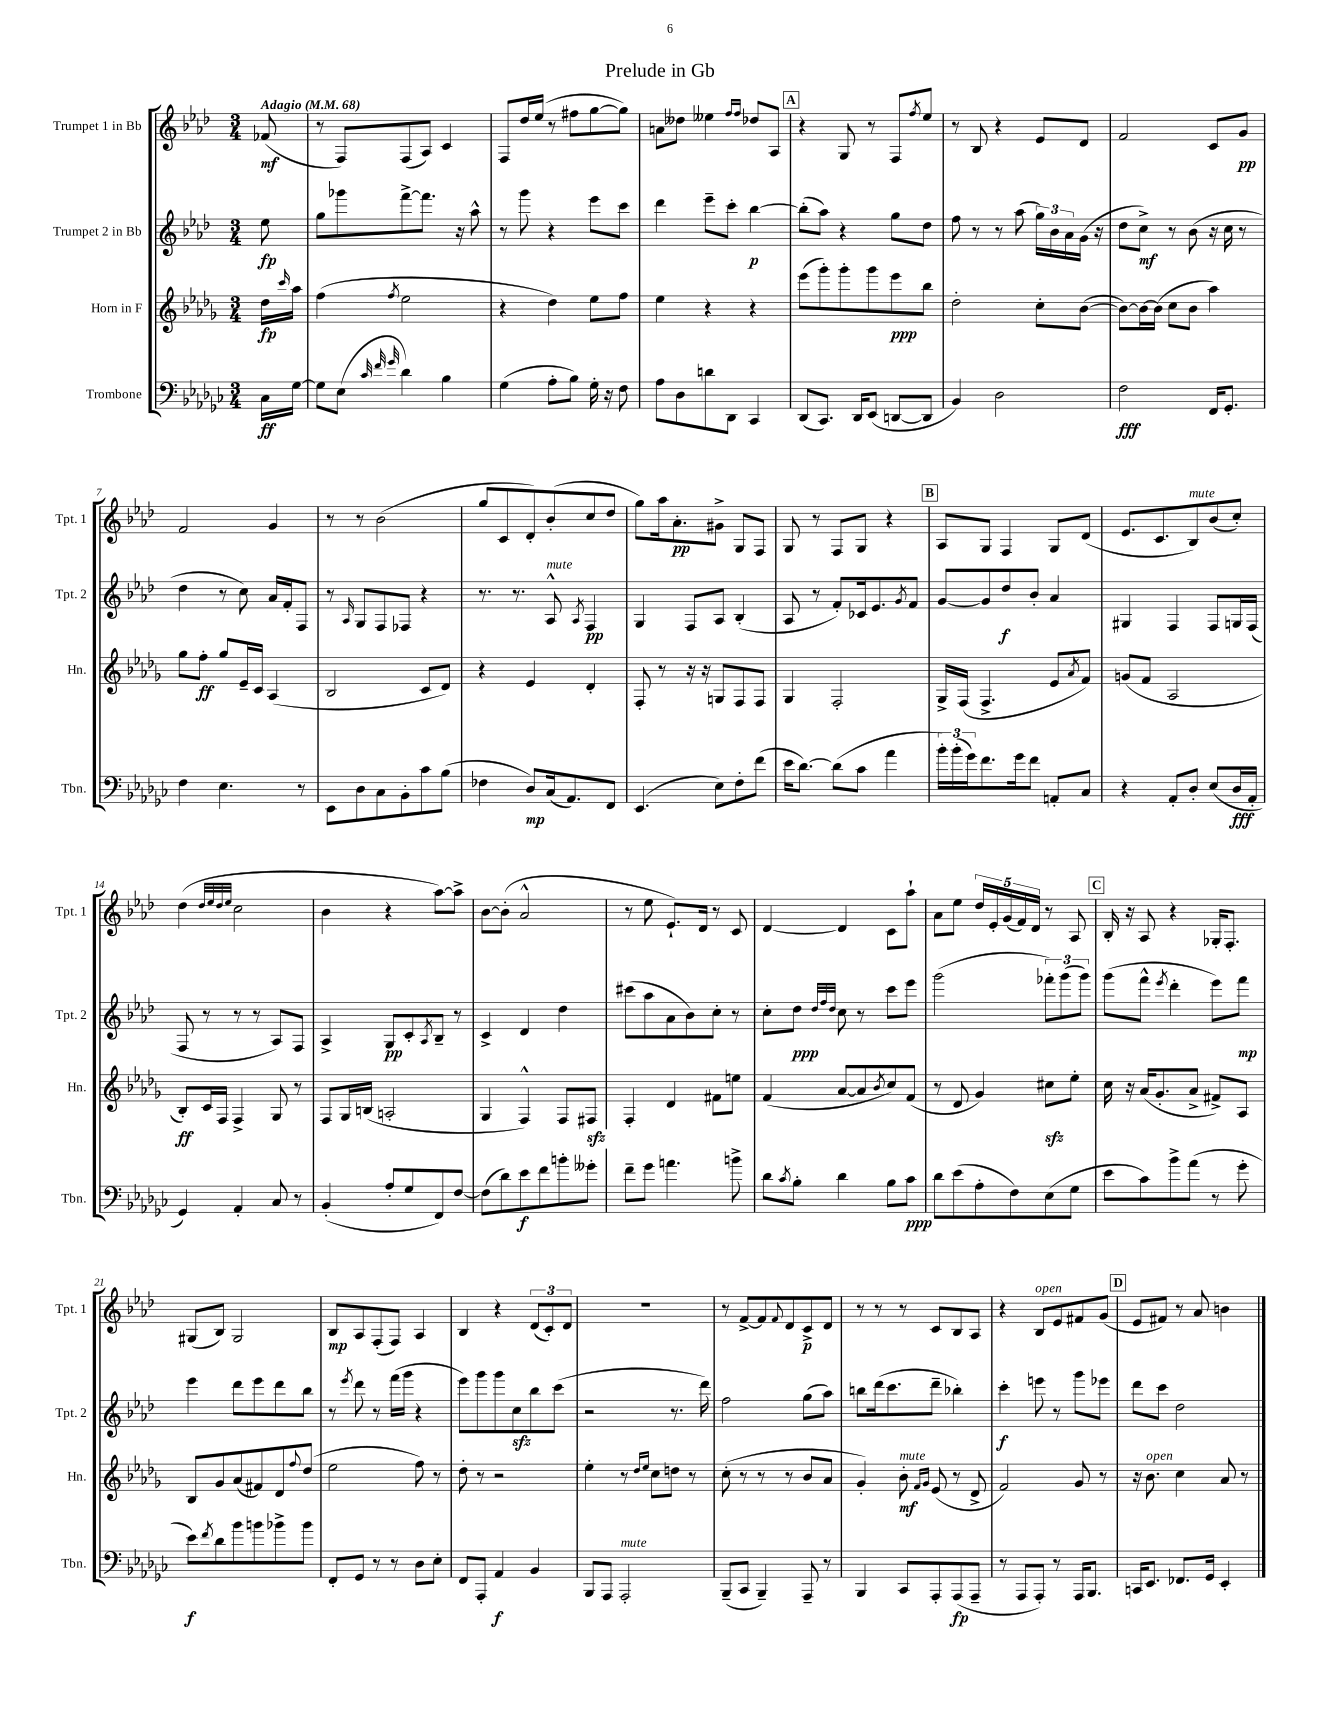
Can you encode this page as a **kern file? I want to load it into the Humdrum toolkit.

**kern	**kern	**kern	**kern
*staff4	*staff3	*staff2	*staff1
*clefF4	*clefG2	*clefG2	*clefG2
*k[b-e-a-d-g-c-]	*k[b-e-a-d-g-]	*k[b-e-a-d-]	*k[b-e-a-d-]
*M3/4	*M3/4	*M3/4	*M3/4
*MM68	*MM68	*MM68	*MM68
16C-\LL	16dd-\LL	8ee-\	(8f-/
.	16qqccc/	.	.
[16G-\JJ	16aa-\JJ	.	.
=	=	=	=
8G-\]L	(4ff\	8gg\L	8r
(8E-\J	.	8ggg-\	8F/L)
32qqc-/	.	.	.
32qqf/	.	.	.
32qqg-/	8qff/	.	.
4d-\)	2ee-\	[8fff^\	(8F/
.	.	8.fff\]J	8A-/J)
4B-\	.	.	4c/
.	.	16r	.
.	.	8aa-^^\	.
=	=	=	=
(4G-\	4r	8r	8F/L
.	.	8ggg\	16dd-/L
.	.	.	(16ee-/JJ
8A-'\L	4dd-\)	4r	8r
8B-\J)	.	.	8ff#\L
16G-'\	8ee-\L	8eee-\L	[8gg\
16r	.	.	.
8F\	8ff\J	8ccc\J	8gg\]J)
=	=	=	=
8A-\L	4ee-\	4ddd-\	8a\L
8D-\	.	.	8dd--\J
8d\	4r	8eee-~\L	4ee--\
8DD-\J	.	8ccc'\J	.
.	.	.	16qqff/LL
.	.	.	16qqff/JJ
4CC-/	4r	[4bb-\	8dd-/L
.	.	.	8A-/J
=	=	=	=
(8DD-/L	(8eee-\L	(8bb-'\]L	4r
8.CC-/J)	8ggg-'\)	8aa-\J)	.
.	8ggg-'\	4r	8G/
16DD-/LK	.	.	.
(8EE-/J	8ggg-\	.	8r
[8DD/L	8eee-\	8gg\L	8F/L
.	.	.	8qff/
8DD/]J	8bb-\J	8dd-\J	8ee-/J
=	=	=	=
4BB-/)	2dd-'\	8ff\	8r
.	.	8r	8B-/
2D-\	.	8r	4r
.	.	(8aa-\	.
.	8cc'\L	24gg\LL)	8e-/L
.	.	24b-\	.
.	.	24a-\	.
.	([8b-\J	(16g\JJ	8d-/J
.	.	16r	.
=	=	=	=
2F\	8b-\_L)	8dd-\L	2f/
.	16b-\_L	8cc^\J)	.
.	(16b-\]JJ	.	.
.	8cc\L	8r	.
.	8b-\J	(8b-\	.
16FF/LK	4aa-\)	16r	8c/L
8.GG-'/J	.	16cc\	.
.	.	8r	8g/J
=	=	=	=
4F\	8gg-\L	4dd-\	2f/
.	8ff'\J	.	.
4.E-\	8gg-/L	8r	.
.	16e-~/L	8cc\)	.
.	16c/JJ	.	.
.	(4A-/	16a-/LL	4g/
.	.	16f'/J	.
8r	.	8F/J	.
=	=	=	=
8EE-\L	2B-/	8r	8r
.	.	16qqA-/	.
8D-\	.	8G/L	8r
8C-\	.	8F/	(2b-\
8BB-'\	.	8F-/J	.
8c-\	8c/L	4r	.
(8B-\J	8d-/J)	.	.
=	=	=	=
4F-\	4r	8.r	8gg/L
.	.	.	8c/
.	.	8.r	.
8D-/L)	4e-/	.	8d-'/)
(16C-/k	.	8A-^^/	(8b-'/
8.AA-/)	.	.	.
.	.	8qA-/	.
.	4d-'/	4F/	8cc/
8FF/J	.	.	8dd-/J
=	=	=	=
(4.EE-/	8F'/	4G/	8gg\L)
.	8r	.	16aa-\k
.	.	.	8.a-'\
.	16r	8F/L	.
.	16r	.	.
8E-\L)	8G/L	8A-/J	8g#^\J
8F'\	8F/	(4B-'/	8G/L
(8f\J	8F/J	.	8F/J
=	=	=	=
16e-\LK	4G-/	8A-/	8G/
[8.d-\J)	.	.	.
.	.	8r	8r
(8d-\]L	2F'/	8f'/L)	8F/L
8c-\J	.	16c-/k	8G/J
.	.	8.e-/	.
4a-\	.	.	4r
.	.	8qg/	.
.	.	8f/J	.
=	=	=	=
24b-'\LL)	16G-^/LL	[8g/L	8A-/L
(24b-'\	.	.	.
.	(16F/JJ	.	.
24g-\J)	.	.	.
8.f\	4.F^/	8g/]	8G/J
.	.	8dd-/	4F/
16g-\k	.	.	.
8f\J	.	8b-'/J	.
8AA'/L	8e-/L	4a-/	8G/L
.	8qa-/	.	.
8C-/J	8f/J)	.	(8d-/J
=	=	=	=
4r	(8g/L	4G#/	8.e-/L
.	8f/J	.	.
.	.	.	8.c/
8AA-'/L	2A-/	4F/	.
8D-'/J	.	.	8B-/)
(8E-/L	.	8F/L	(8b-/
16D-/L	.	16G/L	8cc'/J)
16AA-'/JJ	.	(16F/JJ	.
=	=	=	=
4GG-/)	8B-'/L)	8F/	(4dd-\
.	16c/L	8r	.
.	16F/JJ	.	.
.	.	.	32qqdd-/LLL
.	.	.	32qqee-/
.	.	.	32qqdd-/
.	.	.	32qqee-/JJJ
4AA-'/	4F^/	8r	2cc\
.	.	8r	.
8C-/	8G-/	8A-/L)	.
8r	8r	8F/J	.
=	=	=	=
(4BB-'/	8F/L	4A-^/	4b-\
.	16G-/L	.	.
.	(16B/JJ	.	.
8A-'/L	2A'/	8G/L	4r
8G-/	.	8c'/	.
.	.	8qA-/	.
8FF/)	.	8B-~/J	[8aa-\L)
[8F/J	.	8r	8aa-^\]J
=	=	=	=
(8F\]L	4G-/	4c^/	[8b-\L
8d-\)	.	.	(8b-'\]J
8e-\	4F^^/)	4d-/	2a-^^/
8f\	.	.	.
8b'\	8F/L	4dd-\	.
8g--'\J	8F#/J	.	.
=	=	=	=
8f~\L	4F'/	(8ccc#\L	8r
8g-\J	.	8aa-\	8ee-\
4.a\	4d-/	8a-\	8.e-`/L)
.	.	8b-\)	.
.	.	.	16d-/Jk
.	8f#\L	8cc'\J	8r
8b^\	8ee\J	8r	8c/
=	=	=	=
8d-\L	(4f/	8cc'\L	[4d-/
8qc-/	.	.	.
8B-'\J	.	8dd-\J	.
.	.	32qqdd-/LLL	.
.	.	32qqff/	.
.	.	32qqdd-/JJJ	.
4d-\	[8a-/L	8cc\	4d-/]
.	8a-/]	8r	.
.	8qb-/	.	.
8B-\L	8cc/)	8ccc\L	8c\L
8c-\J	(8f/J	8eee-\J	8aa-`\J
=	=	=	=
8d-\L	8r	(2ggg\	8a-\L
(8e-\	8d-/	.	8ee-\J
8A-'\	4g-/)	.	20dd-/LL
.	.	.	20e-'/
.	.	.	(20g/
8F\)	.	.	.
.	.	.	20f/)
.	.	.	20d-/JJ
(8E-\	8cc#\L	12fff-'\L)	8r
.	.	(12ggg\	.
8G-\J	8ee-'\J	.	8A-/
.	.	12ggg\J)	.
=	=	=	=
8e-\L	16cc\	(8ggg\L	16B-'/
.	16r	.	16r
8c-\)	(16a-/LK	8fff^^\J	8A-/
.	8.g-'/	.	.
.	.	8qeee-/	.
8b-^\	.	4ddd-'\	4r
(8a-\J	8a-^/J	.	.
8r	8f#^/L)	8eee-\L)	16G-'/LK
.	.	.	8.F'/J
8g-'\	8A-/J	8fff\J	.
=	=	=	=
8e-\L)	8B-/L	4eee-\	(8G#/L
8qf/	.	.	.
8d-\	8g-/	.	8B-/J)
8b-\	(8a-/	8ddd-\L	2G#/
8b\	8f#/)	8eee-\	.
8b-^\	8d-/	8ddd-\	.
.	8qqff/	.	.
8b-\J	(8dd-/J	8bb-\J	.
=	=	=	=
8FF'/L	2ee-\	8r	8B-/L
.	.	8qeee-/	.
8GG-/J	.	8ddd-\	8A-/
8r	.	8r	(8F'/
8r	.	(16fff\LL	8F/J)
.	.	16ggg\JJ	.
8D-\L	8ff\)	4r	4A-/
8E-'\J	8r	.	.
=	=	=	=
8FF/L	8dd-'\	8eee-\L)	4B-/
8AAA-'/J	8r	8ggg\	.
4AA-/	2r	8ggg\	4r
.	.	8cc\	.
4BB-/	.	8bb-\	(12d-/L
.	.	.	12c'/)
.	.	(8ccc\J	.
.	.	.	12d-/J
=	=	=	=
8BBB-/L	4ee-'\	2r	2.r
8AAA-/J	.	.	.
2AAA-'/	8r	.	.
.	16qqdd-/LL	.	.
.	16qqee-/JJ	.	.
.	8cc\L	.	.
.	8dd\J	8.r	.
.	8r	.	.
.	.	16ddd-\)	.
=	=	=	=
(8BBB-~/L	(8cc'\	2ff\	8r
8CC-/J	8r	.	[8f^/L
4BBB-~/)	8r	.	8f/]
.	.	.	8qqf/
.	8r	.	8d-/
8AAA-~/	8b-/L	(8gg\L	8c^/
8r	8a-/J	8aa-\J)	8d-/J
=	=	=	=
4BBB-/	4g-'/)	8bb\L	8r
.	.	(16ddd-\k	8r
.	.	8.ccc\	.
8CC-/L	8b-'\	.	8r
.	16qqf/LL	.	.
.	16qqg-/JJ	.	.
8AAA-'/	(8e-/	8ddd-~\J	8c/L
(8AAA-/	8r	4bb-'\)	8B-/
8AAA-~/J	8d-^/	.	8A-/J
=	=	=	=
8r	2f/)	4ccc'\	4r
8AAA-/L	.	.	.
8AAA-'/J)	.	8eee\	8B-/L
8r	.	8r	8e-/
16AAA-/LK	8g-/	8ggg\L	8f#/
8.BBB-/J	.	.	.
.	8r	8eee-\J	(8g/J
=	=	=	=
16CC/LK	16r	8ddd-\L	8e-/L
8.EE-/J	8.b-\	.	.
.	.	8ccc\J	8f#/J)
8.FF-/L	4cc\	2dd-\	8r
.	.	.	8a-/
16GG-/Jk	.	.	.
4EE-'/	8a-/	.	4b\
.	8r	.	.
==	==	==	==
*-	*-	*-	*-
